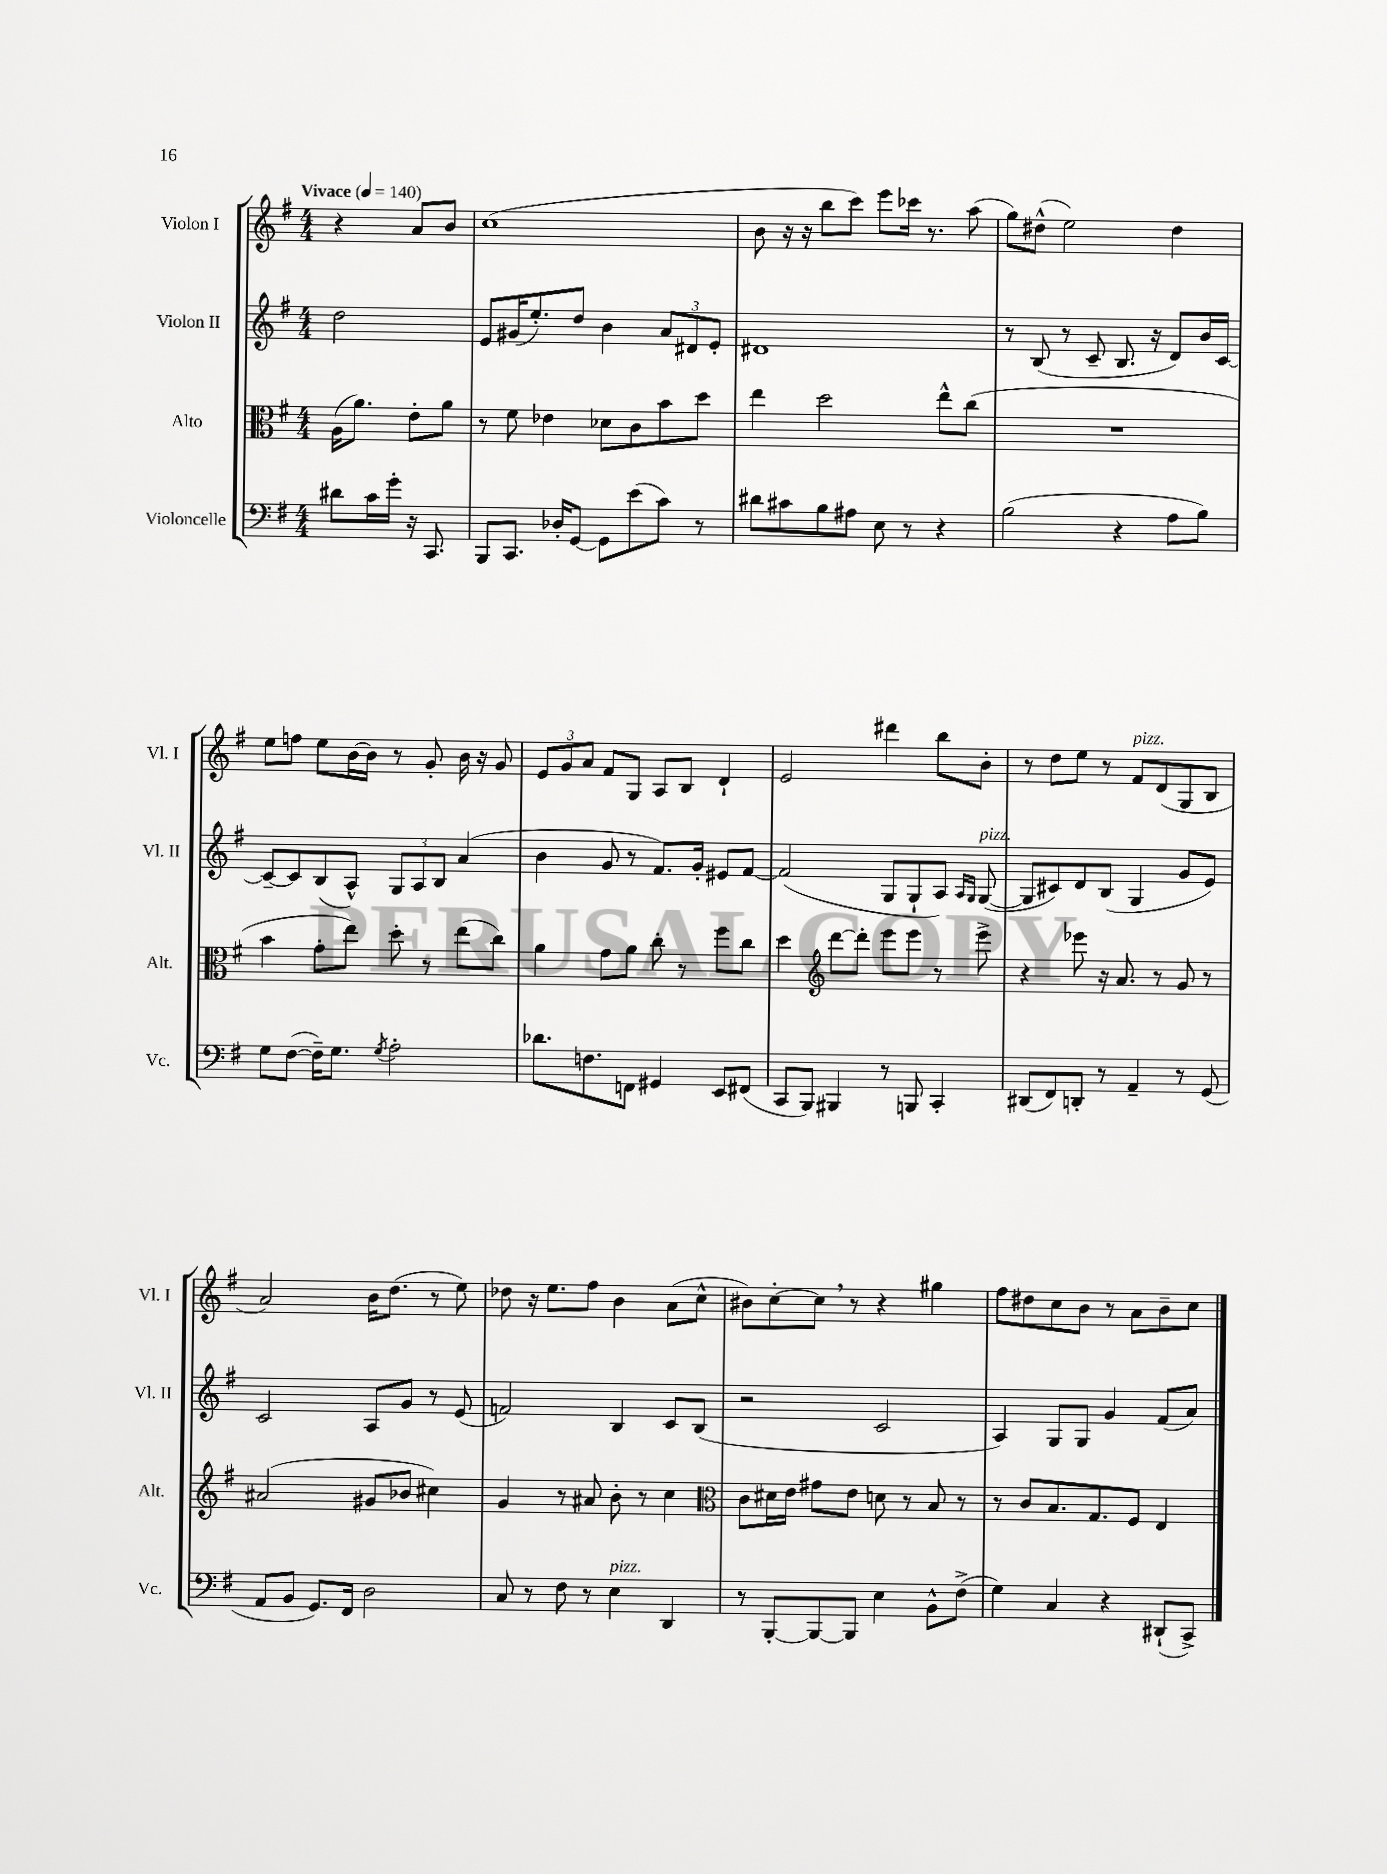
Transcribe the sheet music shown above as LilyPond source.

<<
\new StaffGroup <<
\new Staff = "s0" \with { instrumentName = "Violon I" shortInstrumentName = "Vl. I" } {
    \clef treble \key g \major \numericTimeSignature \time 4/4 \partial 2 \tempo "Vivace" 4 = 140
    r4 a'8 b'8 |
    c''1( |
    b'8 r16 r16 b''8 c'''8) e'''8 ces'''16 r8. a''8( |
    g''8) dis''8-^( e''2) dis''4 |
    e''8 f''8 e''8 b'16~ b'16 r8 g'8-. b'16 r16 g'8 |
    \tuplet 3/2 { e'8 g'8 a'8 } fis'8 g8 a8 b8 d'4-! |
    e'2 dis'''4 b''8 b'8-. |
    r8 d''8 e''8 r8 fis'8^\markup { \italic "pizz." } d'8( g8 b8 |
    a'2) b'16 d''8.( r8 e''8) |
    des''8 r16 e''8. fis''8 b'4 a'8( c''8-^ |
    bis'8) c''8~-. c''8 \breathe r8 r4 gis''4 |
    fis''8 dis''8 c''8 b'8 r8 a'8 b'8-- c''8 \bar "|." |
}
\new Staff = "s1" \with { instrumentName = "Violon II" shortInstrumentName = "Vl. II" } {
    \clef treble \key g \major \numericTimeSignature \time 4/4 \partial 2
    d''2 |
    e'8 gis'16( e''8.-.) d''8 b'4 \tuplet 3/2 { a'8 dis'8 e'8-. } |
    dis'1 |
    r8 b8( r8 c'8-- b8. r16 d'8) b'16 c'16~ |
    c'8~-- c'8 b8( a8-^) \tuplet 3/2 { g8 a8 b8 } a'4( |
    b'4 g'8 r8 fis'8.) g'16-. eis'8 fis'8~ |
    fis'2( g8 g8-! a8) \grace { a16 g16 } g8~^\markup { \italic "pizz." }( |
    g8 cis'8) d'8 b8( g4 g'8 e'8) |
    c'2 a8 g'8 r8 e'8( |
    f'2) b4 c'8 b8( |
    r2 c'2 |
    a4) g8 g8 g'4 fis'8( a'8) \bar "|." |
}
\new Staff = "s2" \with { instrumentName = "Alto" shortInstrumentName = "Alt." } {
    \clef alto \key g \major \numericTimeSignature \time 4/4 \partial 2
    a16( a'8.) e'8-. a'8 |
    r8 fis'8 ees'4 des'8 c'8 b'8 d''8 |
    e''4 d''2 e''8-^ c''8( |
    R1 |
    b'4 g'8-. e''8) d''8-. r8 e''8( c''8) |
    a'4 g'8 a'8 c''8-. r8 fis''8 c''8 |
    d''4 \clef treble d'''8~ d'''8-. e'''8 e'''8 r8 e'''8-> |
    r4 ees'''8 r16 a'8. r8 g'8 r8 |
    ais'2( gis'8 bes'8 cis''4) |
    g'4 r8 ais'8 b'8-. r8 c''4 |
    \clef alto c'8 dis'16 e'16 gis'8 e'8 d'8 r8 b8 r8 |
    r8 c'8 b8. g8. fis8 e4 \bar "|." |
}
\new Staff = "s3" \with { instrumentName = "Violoncelle" shortInstrumentName = "Vc." } {
    \clef bass \key g \major \numericTimeSignature \time 4/4 \partial 2
    dis'8 c'16 g'16-. r16 c,8. |
    b,,8 c,8. des16-. g,8~ g,8 e'8( c'8) r8 |
    dis'8 cis'8 b8 ais8 e8 r8 r4 |
    b2( r4 a8 b8) |
    g8 fis8~( fis16--) g8. \acciaccatura { g8 } a2-. |
    des'8. f8. f,8 gis,4 e,8 fis,8( |
    c,8 b,,8) bis,,4 r8 b,,8 c,4-. |
    dis,8( fis,8) d,8-. r8 a,4-- r8 g,8( |
    a,8 b,8 g,8.) fis,16 d2 |
    c8 r8 fis8 r8 e4^\markup { \italic "pizz." } d,4 |
    r8 b,,8~-. b,,8~ b,,8 e4 b,8-^ fis8->( |
    g4) c4 r4 dis,8-!( c,8->) \bar "|." |
}
>>
>>
\layout { \context { \Score \remove "Bar_number_engraver" } }
